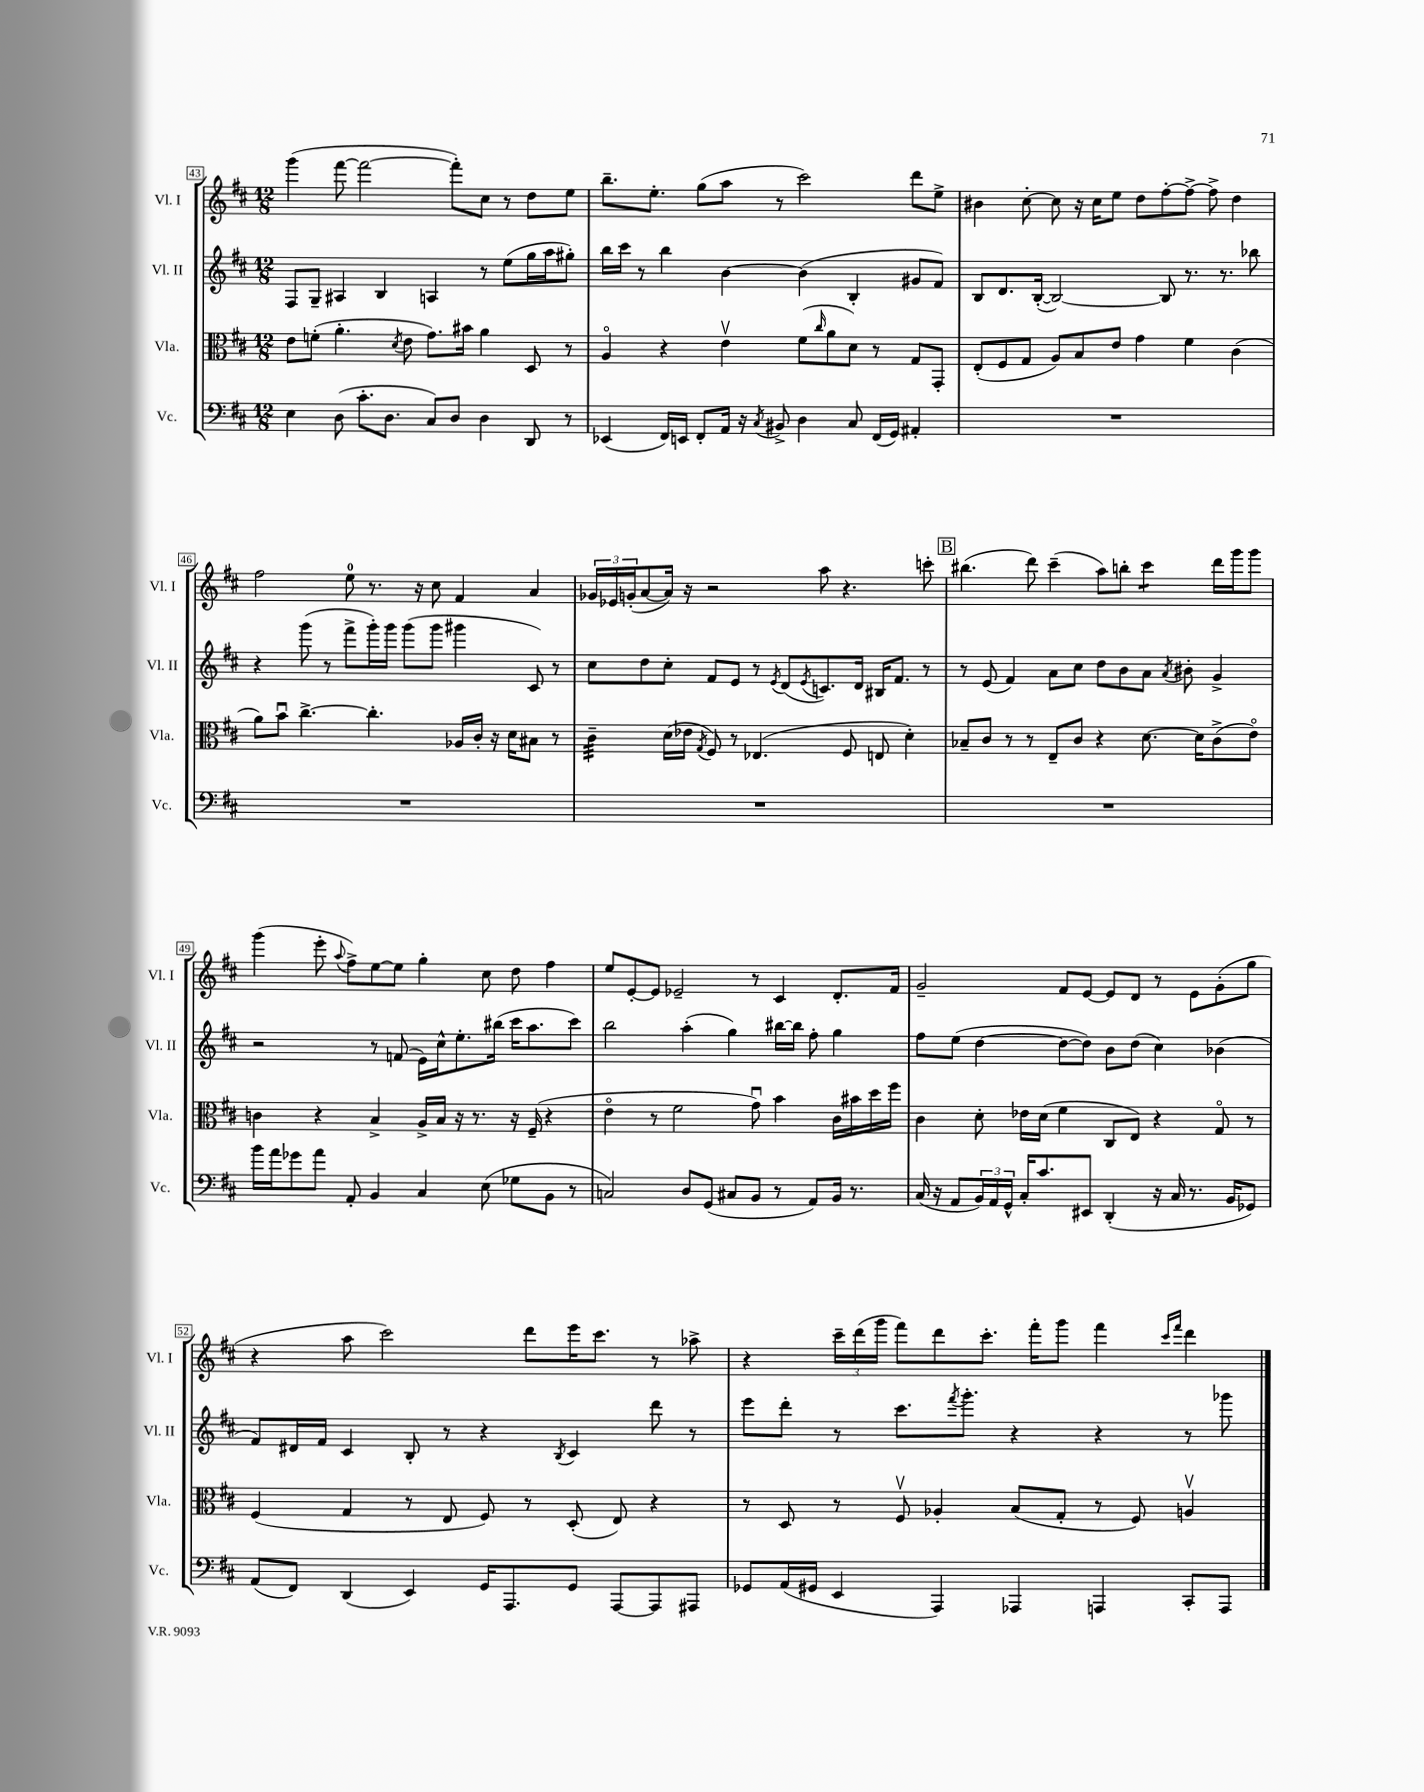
<<
\new StaffGroup <<
\new Staff = "s0" \with { instrumentName = "Vl. I" shortInstrumentName = "Vl. I" } {
    \clef treble \key d \major \numericTimeSignature \time 12/8
    g'''4( fis'''8~ fis'''2~ fis'''8-.) cis''8 r8 d''8 e''8 |
    b''8.-- e''8.-. g''8( a''8 r8 cis'''2) d'''8 e''8-> |
    bis'4 cis''8~-. cis''8 r16 cis''16 e''8 d''8 fis''8~-. fis''8~-> fis''8-> d''4 |
    fis''2 e''8-0 r8. r16 cis''8 fis'4 a'4 |
    \tuplet 3/2 { ges'16 ees'16 g'16-.( } a'8~ a'16) r16 r2 a''8 r4. c'''8-. |
    \mark \markup { \box "B" } bis''4.( d'''8) cis'''4--( a''8) b''8-. cis'''4:8 d'''16 g'''16 g'''8 |
    g'''4( e'''8-. \appoggiatura { a''8 } fis''8->) e''8~ e''8 g''4-. cis''8 d''8 fis''4 |
    e''8 e'8~-. e'8 ees'2-- r8 cis'4 d'8.-. fis'16 |
    g'2-- fis'8 e'8~ e'8 d'8 r8 e'8 g'8-.( g''8 |
    r4 a''8 cis'''2) d'''8 e'''16 cis'''8. r8 aes''8-> |
    r4 \tuplet 3/2 { cis'''16-- d'''16( g'''16 } fis'''8) d'''8 cis'''8.-. fis'''16-. g'''8 fis'''4 \grace { cis'''16 fis'''16 } d'''4 \bar "|." |
}
\new Staff = "s1" \with { instrumentName = "Vl. II" shortInstrumentName = "Vl. II" } {
    \clef treble \key d \major \numericTimeSignature \time 12/8
    fis8 g8-- ais4 b4 a4 r8 e''8( g''16 a''16 gis''8-.) |
    b''16 cis'''16 r8 b''4 b'4~ b'4( b4-. gis'8 fis'8) |
    b8 d'8. b16~-.( b2~) b8 r8. r8. bes''8 |
    r4 g'''8( r8 fis'''8-> g'''16-.) g'''16 g'''8( g'''8 gis'''4 cis'8) r8 |
    cis''8 d''8 cis''8-. fis'8 e'8 r8 \acciaccatura { e'8 } d'8( \acciaccatura { e'8 } c'8.) d'16 bis16 fis'8. r8 |
    \mark \markup { \box "B" } r8 e'8( fis'4) a'8 cis''8 d''8 b'8 a'8 \acciaccatura { a'8 } bis'8-. g'4-> |
    r2 r8 f'8( e'16) cis''16-^ e''8.-. bis''16( cis'''16 a''8. cis'''8) |
    b''2 a''4-.( g''4) bis''16~ bis''16 fis''8-. g''4 |
    fis''8 e''8( d''4~ d''8~ d''8) b'8 d''8( cis''4) bes'4( |
    fis'8) dis'16 fis'16 cis'4 b8-. r8 r4 \acciaccatura { b8 } cis'4 d'''8 r8 |
    e'''8 d'''8-. r8 cis'''8. \acciaccatura { fis'''8 } g'''8.-. r4 r4 r8 ges'''8 \bar "|." |
}
\new Staff = "s2" \with { instrumentName = "Vla." shortInstrumentName = "Vla." } {
    \clef alto \key d \major \numericTimeSignature \time 12/8
    e'8 f'8-.( a'4.-. \acciaccatura { d'8 } e'8 g'8.) bis'16 a'4 d8 r8 |
    a4\flageolet r4 e'4\upbow fis'8( \grace { cis''16 } a'8 d'8) r8 g8 g,8-. |
    e8-.( fis8 g8 a8) b8 e'8 g'4 fis'4 cis'4( |
    a'8) b'8\downbow cis''4.~-> cis''4.-. aes16 cis'16-. r16 d'16 bis8 r8 |
    cis'4:32-- d'16( ees'16 \acciaccatura { g8 } fis8) r8 ees4.( fis8 e8 d'4-.) |
    \mark \markup { \box "B" } bes8-- cis'8 r8 r8 e8-- cis'8 r4 d'8.~ d'16 cis'8->( e'8\flageolet) |
    c'4 r4 b4-> a16-> b16 r16 r8. r16 fis16--( r4 |
    e'4\flageolet r8 fis'2 g'8\downbow) b'4 cis'16 bis'16 d''16 fis''16 |
    cis'4 d'8-. ees'16 d'16( fis'4 cis8 e8) r4 g8\flageolet r8 |
    fis4( g4 r8 e8 fis8) r8 d8-.( e8) r4 |
    r8 d8 r8 fis8\upbow aes4-. b8( g8-. r8 fis8) a4\upbow \bar "|." |
}
\new Staff = "s3" \with { instrumentName = "Vc." shortInstrumentName = "Vc." } {
    \clef bass \key d \major \numericTimeSignature \time 12/8
    e4 d8( cis'8.-. d8. cis8) d8 d4 d,8 r8 |
    ees,4( fis,16) e,16 fis,8-. a,16 r16 \acciaccatura { cis8 } bis,8-> d4 cis8 fis,16( g,16) ais,4-. |
    R1. |
    R1. |
    R1. |
    \mark \markup { \box "B" } R1. |
    b'16 a'16 ges'8 a'8 a,8-. b,4 cis4 e8( ges8 b,8 r8 |
    c2) d8 g,8( cis8 b,8 r8 a,8) b,16 r8. |
    cis16( r16 a,8 \tuplet 3/2 { b,16) a,16 g,16-^ } cis16-. cis'8. eis,8 d,4-.( r16 cis16 r8. b,16 ges,8) |
    a,8( fis,8) d,4( e,4) g,16 a,,8. g,8 a,,8~ a,,8 ais,,8 |
    ges,8 a,16( gis,16 e,4 a,,4) aes,,4 a,,4 cis,8-. a,,8 \bar "|." |
}
>>
>>
\layout { \context { \Score currentBarNumber = #43 \override BarNumber.stencil = #(make-stencil-boxer 0.1 0.3 ly:text-interface::print) } }
